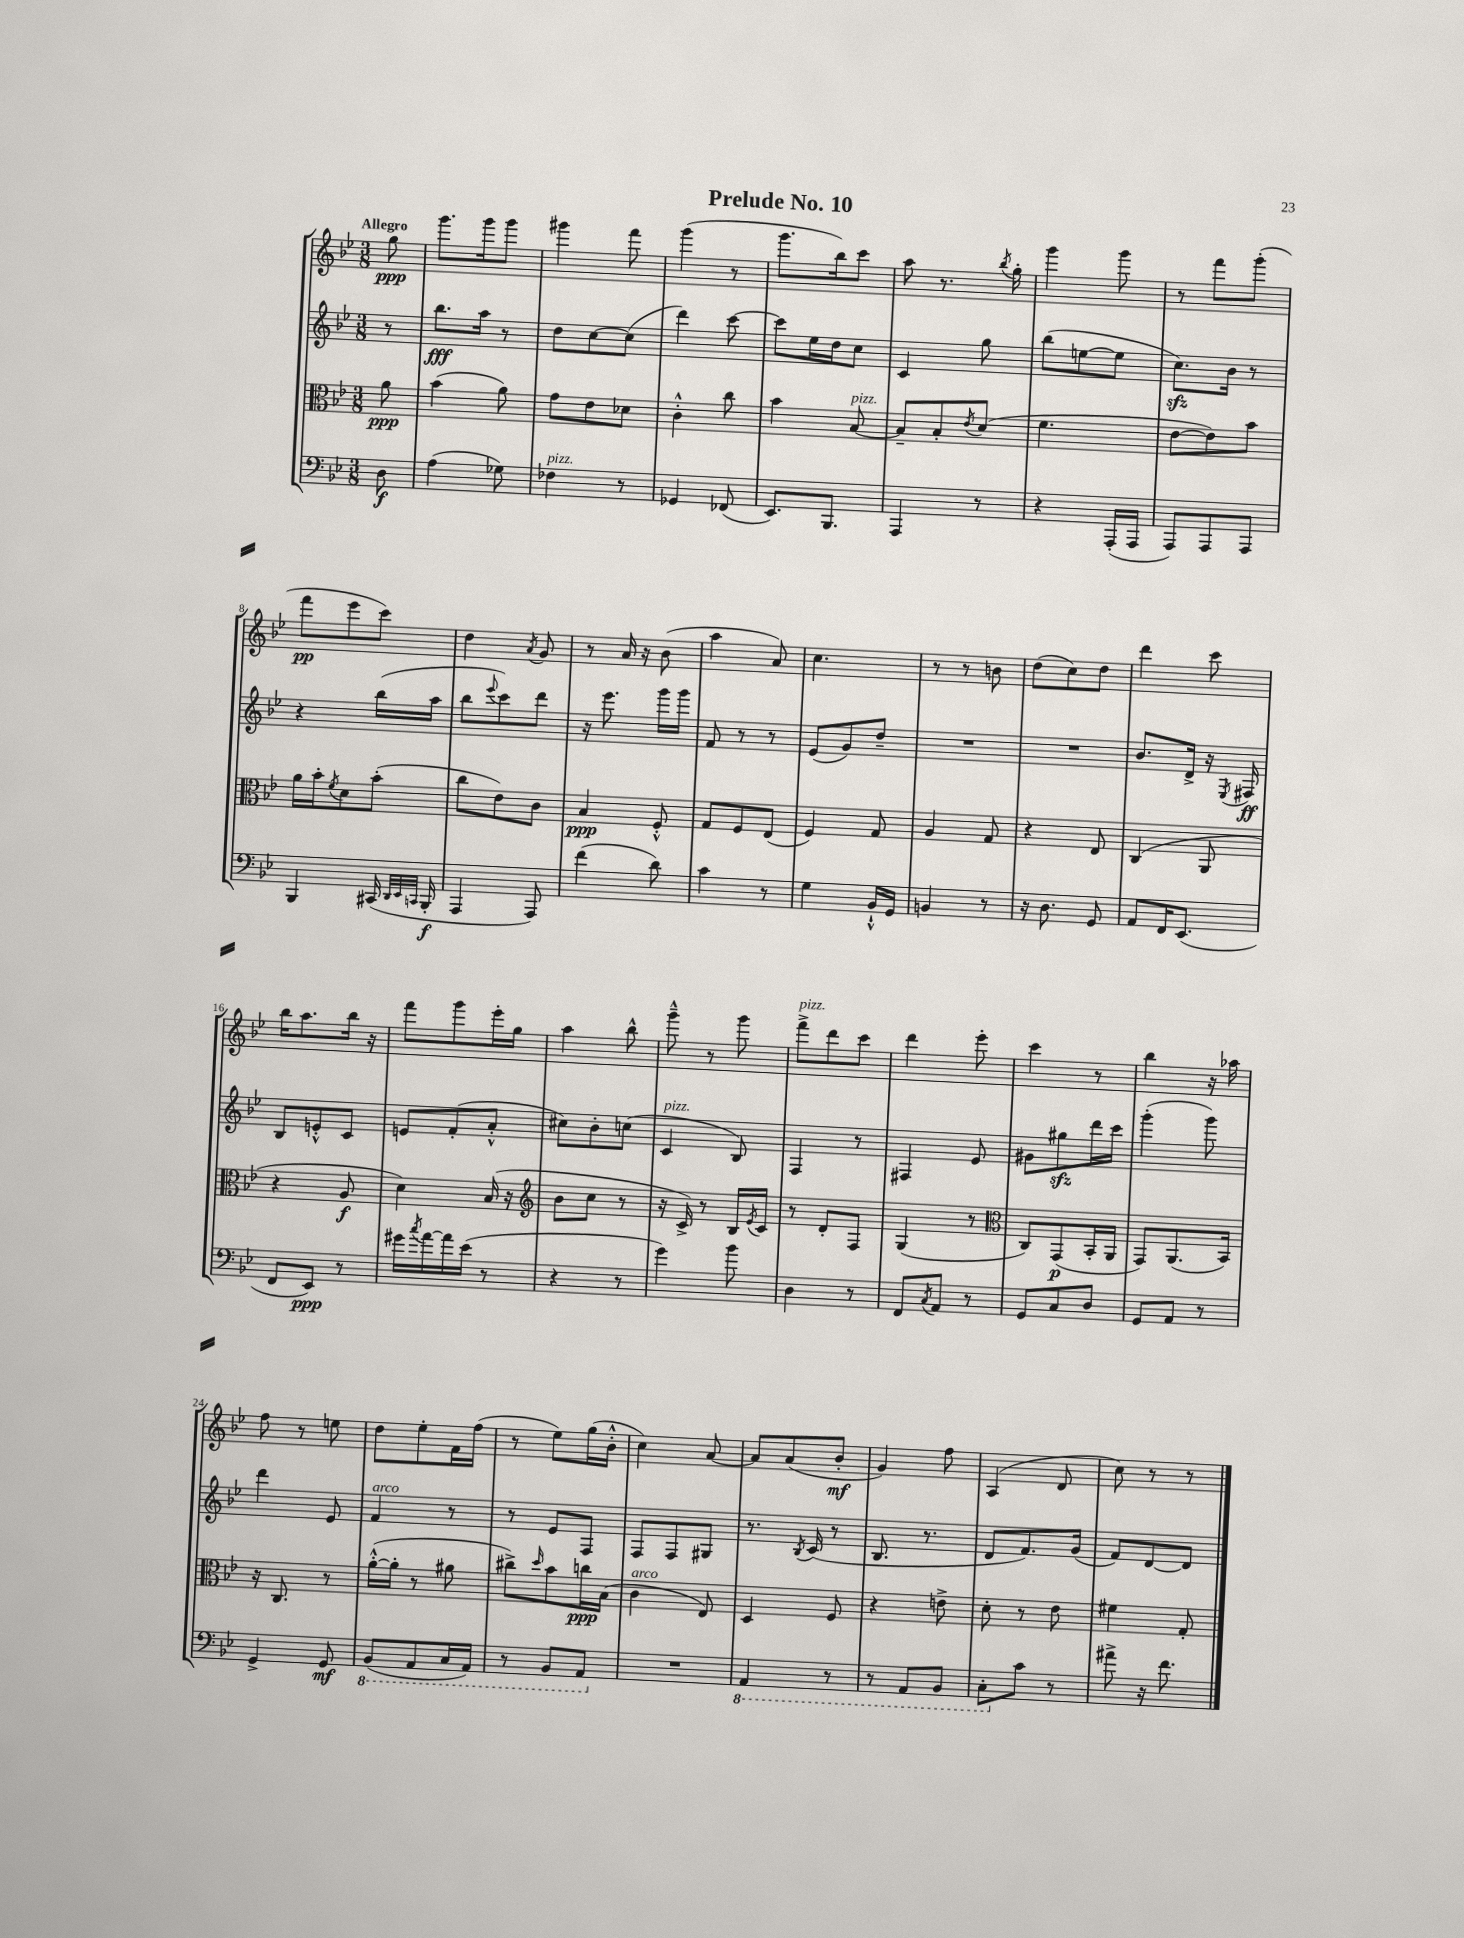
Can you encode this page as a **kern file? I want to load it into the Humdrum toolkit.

**kern	**dynam	**kern	**dynam	**kern	**dynam	**kern	**dynam
*part4	*part4	*part3	*part3	*part2	*part2	*part1	*part1
*staff4	*staff4	*staff3	*staff3	*staff2	*staff2	*staff1	*staff1
*clefF4	*	*clefC3	*	*clefG2	*	*clefG2	*
*k[b-e-]	*	*k[b-e-]	*	*k[b-e-]	*	*k[b-e-]	*
*M3/8	*	*M3/8	*	*M3/8	*	*M3/8	*
=	=	=	=	=	=	=	=
!	!	!	!	!	!	!LO:TX:a:B:t=Allegro	!
8D\	f	8a\	ppp	8r	.	8gg\	ppp
=1	=1	=1	=1	=1	=1	=1	=1
(4A\	.	(4b-\	.	8.bb-\L	fff	8.ggg\L	.
.	.	.	.	16aa\Jk	.	16ggg\k	.
8G-X\)	.	8a\)	.	8r	.	8ggg\J	.
=2	=2	=2	=2	=2	=2	=2	=2
!LO:TX:a:i:t=pizz.	!	!	!	!	!	!	!
4F-X\	.	8g\L	.	8dd\L	.	4ggg#X\	.
.	.	8e-\	.	[8cc\	.	.	.
8r	.	8d-X\J	.	(8cc\J]	.	8fff\	.
=3	=3	=3	=3	=3	=3	=3	=3
4GG-X/	.	4c'^^\	.	4ddd\)	.	(4ggg\	.
(8FF-X/	.	8cc\	.	[8ccc\	.	8r	.
=4	=4	=4	=4	=4	=4	=4	=4
8.EE-/L)	.	4b-\	.	8ccc\L]	.	8.ggg\L	.
.	.	.	.	16ee-\L	.	.	.
8.BBB-/J	.	.	.	16dd\J	.	16bb-\k)	.
!	!	!LO:TX:a:i:t=pizz.	!	!	!	!	!
.	.	[8B-/	.	8cc\J	.	8ccc\J	.
=5	=5	=5	=5	=5	=5	=5	=5
4AAA/	.	8B-~/L]	.	4c/	.	8aa\	.
.	.	8B-'/	.	.	.	8.r	.
.	.	8qe-/	.	.	.	.	.
8r	.	(8d/J	.	8gg\	.	.	.
.	.	.	.	.	.	8qbb-/	.
.	.	.	.	.	.	16gg'\	.
=6	=6	=6	=6	=6	=6	=6	=6
4r	.	4.f\	.	(8bb-\L	.	4ggg\	.
.	.	.	.	[8een\	.	.	.
(16AAA'/LL	.	.	.	8ee\J]	.	8ggg\	.
16AAA/JJ	.	.	.	.	.	.	.
=7	=7	=7	=7	=7	=7	=7	=7
8AAA/L)	.	[8e-\L	.	8.cczz\L)	.	8r	.
8AAA/	.	8e-\])	.	.	.	8fff\L	.
.	.	.	.	16b-\Jk	.	.	.
8AAA/J	.	8b-\J	.	8r	.	(8ggg'\J	.
!!LO:LB:g=z
=8	=8	=8	=8	=8	=8	=8	=8
4BBB-/	.	16a\LL	.	4r	.	8fff\L	pp
.	.	16b-'\J	.	.	.	.	.
.	.	8qf/	.	.	.	.	.
.	.	8d\	.	.	.	8eee-\	.
(16CC#X/	.	(8b-'\J	.	(16bb-\LL	.	8ccc\J)	.
32qqDD/LLL	.	.	.	.	.	.	.
32qqEE-/	.	.	.	.	.	.	.
32qqCCn/JJJ	.	.	.	.	.	.	.
16BBB-'/	f	.	.	16aa\JJ	.	.	.
=9	=9	=9	=9	=9	=9	=9	=9
4AAA/	.	8cc\L	.	8bb-\L	.	4dd\	.
.	.	.	.	8qqeee-/	.	.	.
.	.	8e-\)	.	8ccc\)	.	.	.
.	.	.	.	.	.	8qa/	.
8AAA/)	.	8c\J	.	8ddd\J	.	8g/	.
=10	=10	=10	=10	=10	=10	=10	=10
(4f\	.	4B-/	ppp	16r	.	8r	.
.	.	.	.	8.eee-\	.	.	.
.	.	.	.	.	.	16a/	.
.	.	.	.	.	.	16r	.
8d\)	.	8F'^^/	.	16ggg\LL	.	(8b-\	.
.	.	.	.	16ggg\JJ	.	.	.
=11	=11	=11	=11	=11	=11	=11	=11
4c\	.	8G/L	.	8f/	.	4aa\	.
.	.	8F/	.	8r	.	.	.
8r	.	(8E-/J	.	8r	.	8a/)	.
=12	=12	=12	=12	=12	=12	=12	=12
4G\	.	4F/)	.	(8e-/L	.	4.cc\	.
.	.	.	.	8g/)	.	.	.
16BB-`^^/LL	.	8G/	.	8dd~/J	.	.	.
16GG/JJ	.	.	.	.	.	.	.
=13	=13	=13	=13	=13	=13	=13	=13
4BBn/	.	4A/	.	4.r	.	8r	.
.	.	.	.	.	.	8r	.
8r	.	8G/	.	.	.	8bn\	.
=14	=14	=14	=14	=14	=14	=14	=14
16r	.	4r	.	4.r	.	(8dd\L	.
8.D\	.	.	.	.	.	.	.
.	.	.	.	.	.	8cc\)	.
8GG/	.	8E-/	.	.	.	8dd\J	.
=15	=15	=15	=15	=15	=15	=15	=15
8AA/L	.	(4C/	.	8.b-/L	.	4ddd\	.
16FF/K	.	.	.	.	.	.	.
(8.EE-/J	.	.	.	16d^/Jk	.	.	.
.	.	8AA/	.	16r	.	8ccc\	.
.	.	.	.	8qE-/	.	.	.
.	.	.	.	16F#X/	ff	.	.
!!LO:LB:g=z
=16	=16	=16	=16	=16	=16	=16	=16
8FF/L	.	4r	.	8B-/L	.	16bb-\KL	.
.	.	.	.	.	.	8.aa\	.
8EE-/J)	ppp	.	.	8en'^^/	.	.	.
8r	.	8A/	f	8c/J	.	16bb-\Jk	.
.	.	.	.	.	.	16r	.
=17	=17	=17	=17	=17	=17	=17	=17
16g#X\LL	.	4d\)	.	8en/L	.	8fff\L	.
8qcc/	.	.	.	.	.	.	.
[16a\	.	.	.	.	.	.	.
16a\]	.	.	.	(8f'/	.	8ggg\	.
(16e-\JJ	.	.	.	.	.	.	.
8r	.	(16B-/	.	8a'^^/J	.	16eee-'\L	.
.	.	16r	.	.	.	16gg\JJ	.
=18	=18	=18	=18	=18	=18	=18	=18
*	*	*clefG2	*	*	*	*	*
4r	.	8b-\L	.	8cc#X\L)	.	4aa\	.
.	.	8cc\J	.	8b-'\	.	.	.
8r	.	8r	.	(8ccn\J	.	8bb-^^\	.
=19	=19	=19	=19	=19	=19	=19	=19
!	!	!	!	!LO:TX:a:i:t=pizz.	!	!	!
4g\)	.	16r	.	4c/	.	8ggg~^^\	.
.	.	16c^/)	.	.	.	.	.
.	.	8r	.	.	.	8r	.
8b-\	.	16B-/LL	.	8B-/)	.	8ggg\	.
.	.	8qe-/	.	.	.	.	.
.	.	16c/JJ	.	.	.	.	.
=20	=20	=20	=20	=20	=20	=20	=20
!	!	!	!	!	!	!LO:TX:a:i:t=pizz.	!
4D\	.	8r	.	4F/	.	8fff^\L	.
.	.	8d'/L	.	.	.	8ddd\	.
8r	.	8F/J	.	8r	.	8ccc\J	.
=21	=21	=21	=21	=21	=21	=21	=21
8FF/L	.	(4G/	.	4F#X/	.	4ddd\	.
8qC/	.	.	.	.	.	.	.
8AA/J	.	.	.	.	.	.	.
8r	.	8r	.	8e-/	.	8eee-'\	.
=22	=22	=22	=22	=22	=22	=22	=22
*	*	*clefC3	*	*	*	*	*
8GG/L	.	8C/L)	.	8g#X\L	.	4ccc\	.
8C/	.	(8GG/	p	8gg#Xzz\	.	.	.
8D/J	.	16BB-'/L	.	16ddd\L	.	8r	.
.	.	16AA/JJ	.	16ccc\JJ	.	.	.
=23	=23	=23	=23	=23	=23	=23	=23
8GG/L	.	8GG/L)	.	(4ggg'\	.	4bb-\	.
8AA/J	.	(8.AA/	.	.	.	.	.
8r	.	.	.	8ggg\)	.	16r	.
.	.	16BB-/Jk)	.	.	.	16aa-X\	.
!!LO:LB:g=z
=24	=24	=24	=24	=24	=24	=24	=24
4GG^/	.	16r	.	4ddd\	.	8ff\	.
.	.	8.C/	.	.	.	.	.
.	.	.	.	.	.	8r	.
8GG/	mf	8r	.	8e-/	.	8een\	.
=25	=25	=25	=25	=25	=25	=25	=25
*8ba	*	*	*	*	*	*	*
!	!	!	!	!LO:TX:a:i:t=arco	!	!	!
(8BBB-/L	.	([16a'^^\LL	.	4f/	.	8dd\L	.
.	.	16a'\JJ]	.	.	.	.	.
8AAA/	.	8r	.	.	.	8ee-'\	.
16CC/L	.	8a#X\	.	8r	.	16f\L	.
16AAA/JJ)	.	.	.	.	.	(16ff\JJ	.
=26	=26	=26	=26	=26	=26	=26	=26
8r	.	8cc#X^\L)	.	8r	.	8r	.
.	.	16qqdd/	.	.	.	.	.
8BBB-/L	.	8b-\	.	8e-/L	.	8ee-\L)	.
8AAA/J	.	16ccn\L	ppp	8F/J	.	(16gg\L	.
.	.	(16B-\JJ	.	.	.	16b-'^^\JJ	.
=27	=27	=27	=27	=27	=27	=27	=27
*X8ba	*	*	*	*	*	*	*
!	!	!LO:TX:a:i:t=arco	!	!	!	!	!
4.r	.	4c\	.	8F/L	.	4cc\)	.
.	.	.	.	8F/	.	.	.
.	.	8E-/)	.	8G#X/J	.	[8a/	.
=28	=28	=28	=28	=28	=28	=28	=28
*8ba	*	*	*	*	*	*	*
4AAA/	.	4D/	.	8.r	.	8a/L]	.
.	.	.	.	.	.	(8a/	.
.	.	.	.	8qB-/	.	.	.
.	.	.	.	(16c/	.	.	.
8r	.	8F/	.	8r	.	8b-'/J	mf
=29	=29	=29	=29	=29	=29	=29	=29
8r	.	4r	.	8.B-/	.	4g/)	.
8AAA/L	.	.	.	.	.	.	.
.	.	.	.	8.r	.	.	.
8BBB-/J	.	8en^\	.	.	.	8ff\	.
=30	=30	=30	=30	=30	=30	=30	=30
8CC'\L	.	8d'\	.	8d/L	.	(4A/	.
*X8ba	*	*	*	*	*	*	*
8c\J	.	8r	.	8.f/)	.	.	.
8r	.	8e-\	.	.	.	8d/	.
.	.	.	.	(16g/Jk	.	.	.
=31	=31	=31	=31	=31	=31	=31	=31
8a#X^\	.	4f#X\	.	8f/L)	.	8cc\)	.
16r	.	.	.	[8d/	.	8r	.
8.f\	.	.	.	.	.	.	.
.	.	8G'/	.	8d/J]	.	8r	.
==	==	==	==	==	==	==	==
*-	*-	*-	*-	*-	*-	*-	*-
